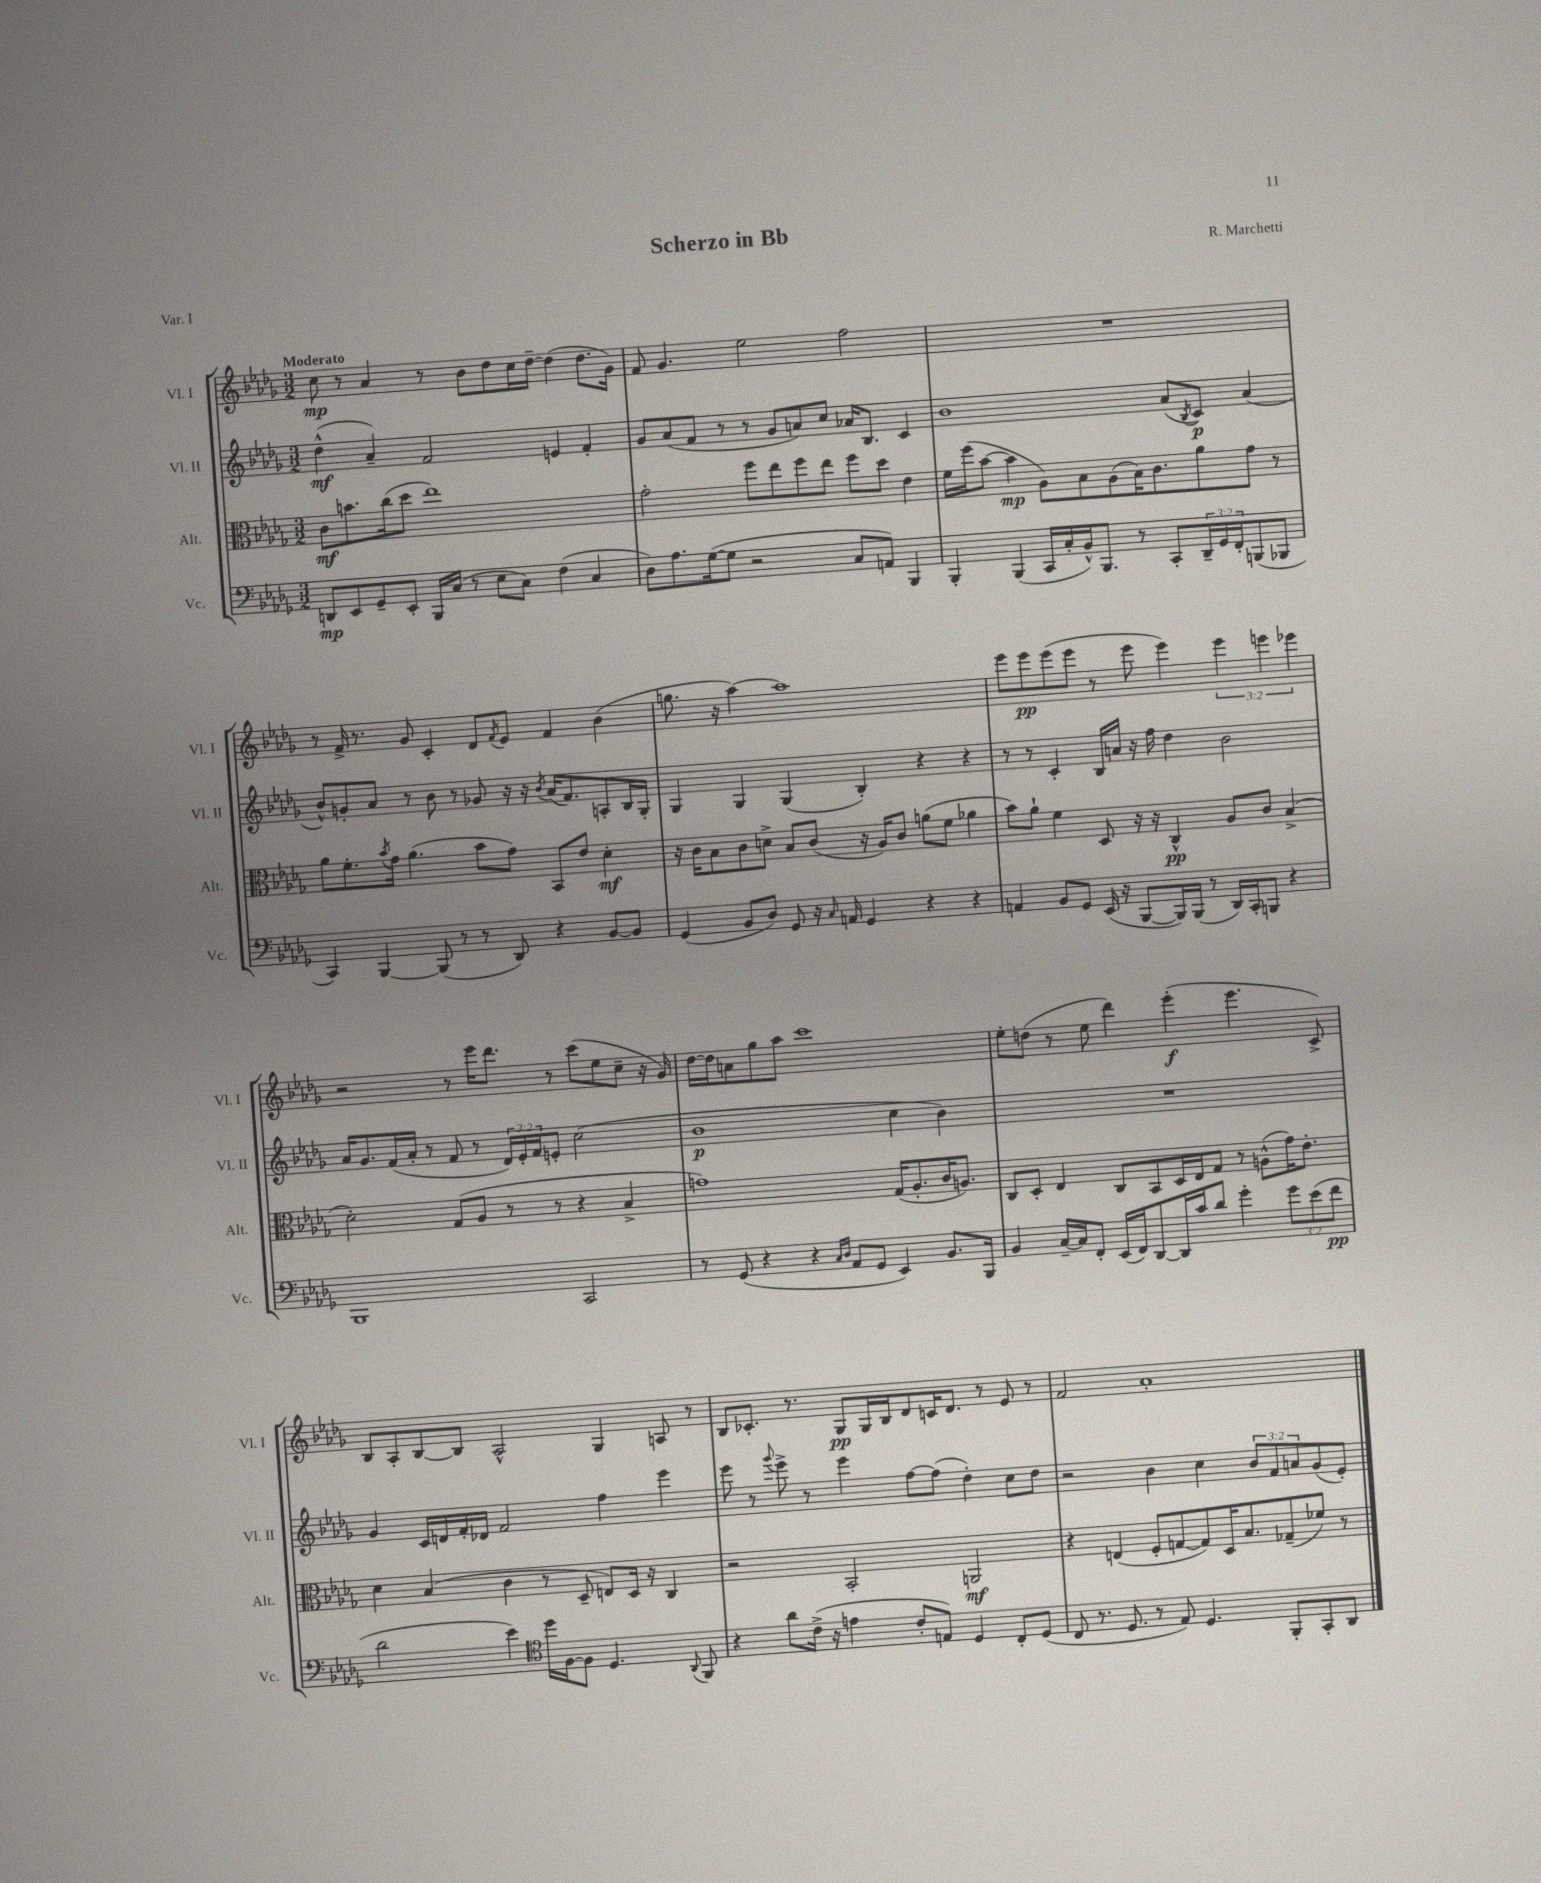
\header { title = "Scherzo in Bb" composer = "R. Marchetti" piece = "Var. I" }
<<
\new StaffGroup <<
\new Staff = "s0" \with { instrumentName = "Vl. I" shortInstrumentName = "Vl. I" } {
    \clef treble \key des \major \numericTimeSignature \time 3/2 \override Staff.TupletNumber.text = #tuplet-number::calc-fraction-text \tempo "Moderato"
    c''8\mp r8 aes'4 r8 bes'8 des''8 c''16 des''16~-- des''4( des''8. ges'16) |
    f'8 ges'4. ees''2 f''2 |
    R1. |
    r8 f'16-> r8. ges'8 c'4-. des'8 \acciaccatura { f'8 } ees'8 f'4 bes'4( |
    g''8. r16 aes''4~) aes''1 |
    ees'''8 ees'''8\pp ees'''8( ees'''8 r8 ees'''8 ees'''4) \tuplet 3/2 { ees'''4 e'''4 ees'''4 } |
    r2 r8 ees'''16 des'''8. r8 c'''8( ees''8 c''8-- r16 ges'16) |
    des''16~ des''16 a'8 ges''8 aes''8 c'''1 |
    ees''8-. d''8( r8 ees''8 des'''4) ees'''4-.\f( ees'''4. c'8->) |
    bes8 aes8-. bes8~ bes8 aes2-^ ges4 a8 r8 |
    bes8 ces'8.-. r8. ges8\pp ges16 bes16 des'8 c'16 des'8. r8 ees'8 r8 |
    f'2 aes'1-. \bar "|." |
}
\new Staff = "s1" \with { instrumentName = "Vl. II" shortInstrumentName = "Vl. II" } {
    \clef treble \key des \major \numericTimeSignature \time 3/2 \override Staff.TupletNumber.text = #tuplet-number::calc-fraction-text
    des''4-^\mf( aes'4--) f'2 e'4 f'4-. |
    ges'8 aes'8( f'8 r8 r8 ges'8 a'8) c''8 aes'16 bes8. c'4 |
    bes'1 aes'8( \acciaccatura { bes8 } c'8\p) aes'4( |
    bes'8-^) g'8-. aes'8 r8 bes'8 r8 ges'8 r16 r16 \acciaccatura { bes'8 } aes'16( f'8.) a8-. bes16 ges16-. |
    ges4 ges4 ges4( bes4-.) r4 r4 |
    r8 r8 c'4-. bes16 a'16 r16 f''16 des''4 bes'2 |
    aes'16 ges'8. f'16( aes'16-. r8 f'8 r8 \tuplet 3/2 { des'16) ees'16-. f'16 } e'8-. c''2( |
    bes'1\p c''4 bes'4) |
    R1. |
    ges'4 c'16 d'16 f'16-. des'16 f'2 f''4 ees'''4 |
    ees'''8 r8 \appoggiatura { ges'''8 } ees'''8-> r8 ees'''4 f''8~ f''8( des''4-.) c''8 des''8 |
    r2 bes'4 c''4 \tuplet 3/2 { bes'8 f'8 a'8 } ges'8( ees'8-.) \bar "|." |
}
\new Staff = "s2" \with { instrumentName = "Alt." shortInstrumentName = "Alt." } {
    \clef alto \key des \major \numericTimeSignature \time 3/2
    c'8\mf b'8. c''16( des''8 ees''1) |
    ges'2-. f''8 ees''8 f''8 ees''8 f''8 des''8 ees'4 |
    f'16 f''16( bes'8~ bes'4\mp aes8) bes8 aes8( bes16) c'8. aes'8 ges'8 r8 |
    aes'8 f'8.-. \acciaccatura { bes'8 } ges'16 aes'4.( bes'8 ges'8) bes,8 ees'8 des'4-.\mf |
    r16 c'16 bes8 c'8 d'8-> bes8 c'8( r16 aes16) c'8 a'8( f'8 aes'4 |
    bes'8) aes'8-! f'4 des8 r16 r16 c4-^\pp aes8 c'8 bes4->( |
    des'2-.) ges8( aes8 r8 r8 r4 bes4-> |
    g'1) ges16( aes8.-. c'16 a8.) |
    c8 des8-. ees4 c8 bes,8 des16 ees16 ges8 r8 a8-^( ges'16) ees'8.-. |
    des'4 bes4( c'4 r8 des8-- e8) des16 r16 c4 |
    r2 bes,2-. a,2\mf |
    r4 e4( f8-. g8~ g8) des16 bes8. ges8--( fes'8) r8 \bar "|." |
}
\new Staff = "s3" \with { instrumentName = "Vc." shortInstrumentName = "Vc." } {
    \clef bass \key des \major \numericTimeSignature \time 3/2 \override Staff.TupletNumber.text = #tuplet-number::calc-fraction-text
    d,8\mp ees,8 ges,8-- ees,8-. bes,,16 c16( r8 ees8 c8) f4( c4 |
    des8) aes8. ges16~( ges8 r2 c8 a,8) bes,,4 |
    bes,,4-. bes,,4( c,16 c16-. bes,16-^) bes,,8. r8 c,8-. \tuplet 3/2 { des,16-- ges,16 f,16-. } b,,8( bes,,8 |
    c,4) bes,,4~ bes,,8( r8 r8 des,8) r4 bes,8~ bes,8 |
    ges,4( bes,8 des8) ges,8 r16 \grace { c16 } a,16 ges,4 r4 r4 |
    a,4 bes,8 ges,8 ees,16( r16 bes,,8~ bes,,16) bes,,16( r8 des,16) c,16-. b,,8 r4 |
    bes,,1 c,2 |
    r8 ges,8( r4 r4 \grace { c16 des16 } aes,8 ges,8 ees,4) bes,8. bes,,16 |
    bes,4 c16~-- c16 f,8-. ees,16( f,16) des,8~ des,16 c'16 des'8 ges'4-. \tuplet 3/2 { ges'8 ees'8( f'8\pp } |
    des'2 ees'4) \clef tenor des''16 f16~ f8 des4. \appoggiatura { aes,8 } f,8 |
    r4 aes'8 c'16->( r16 e'4 c'8-. e8) des4 c8-. des8( |
    c8 r8. des8. r8 ees8) des4. f,8-. ges,8-. aes,8 \bar "|." |
}
>>
>>
\layout { \context { \Score \remove "Bar_number_engraver" } }
